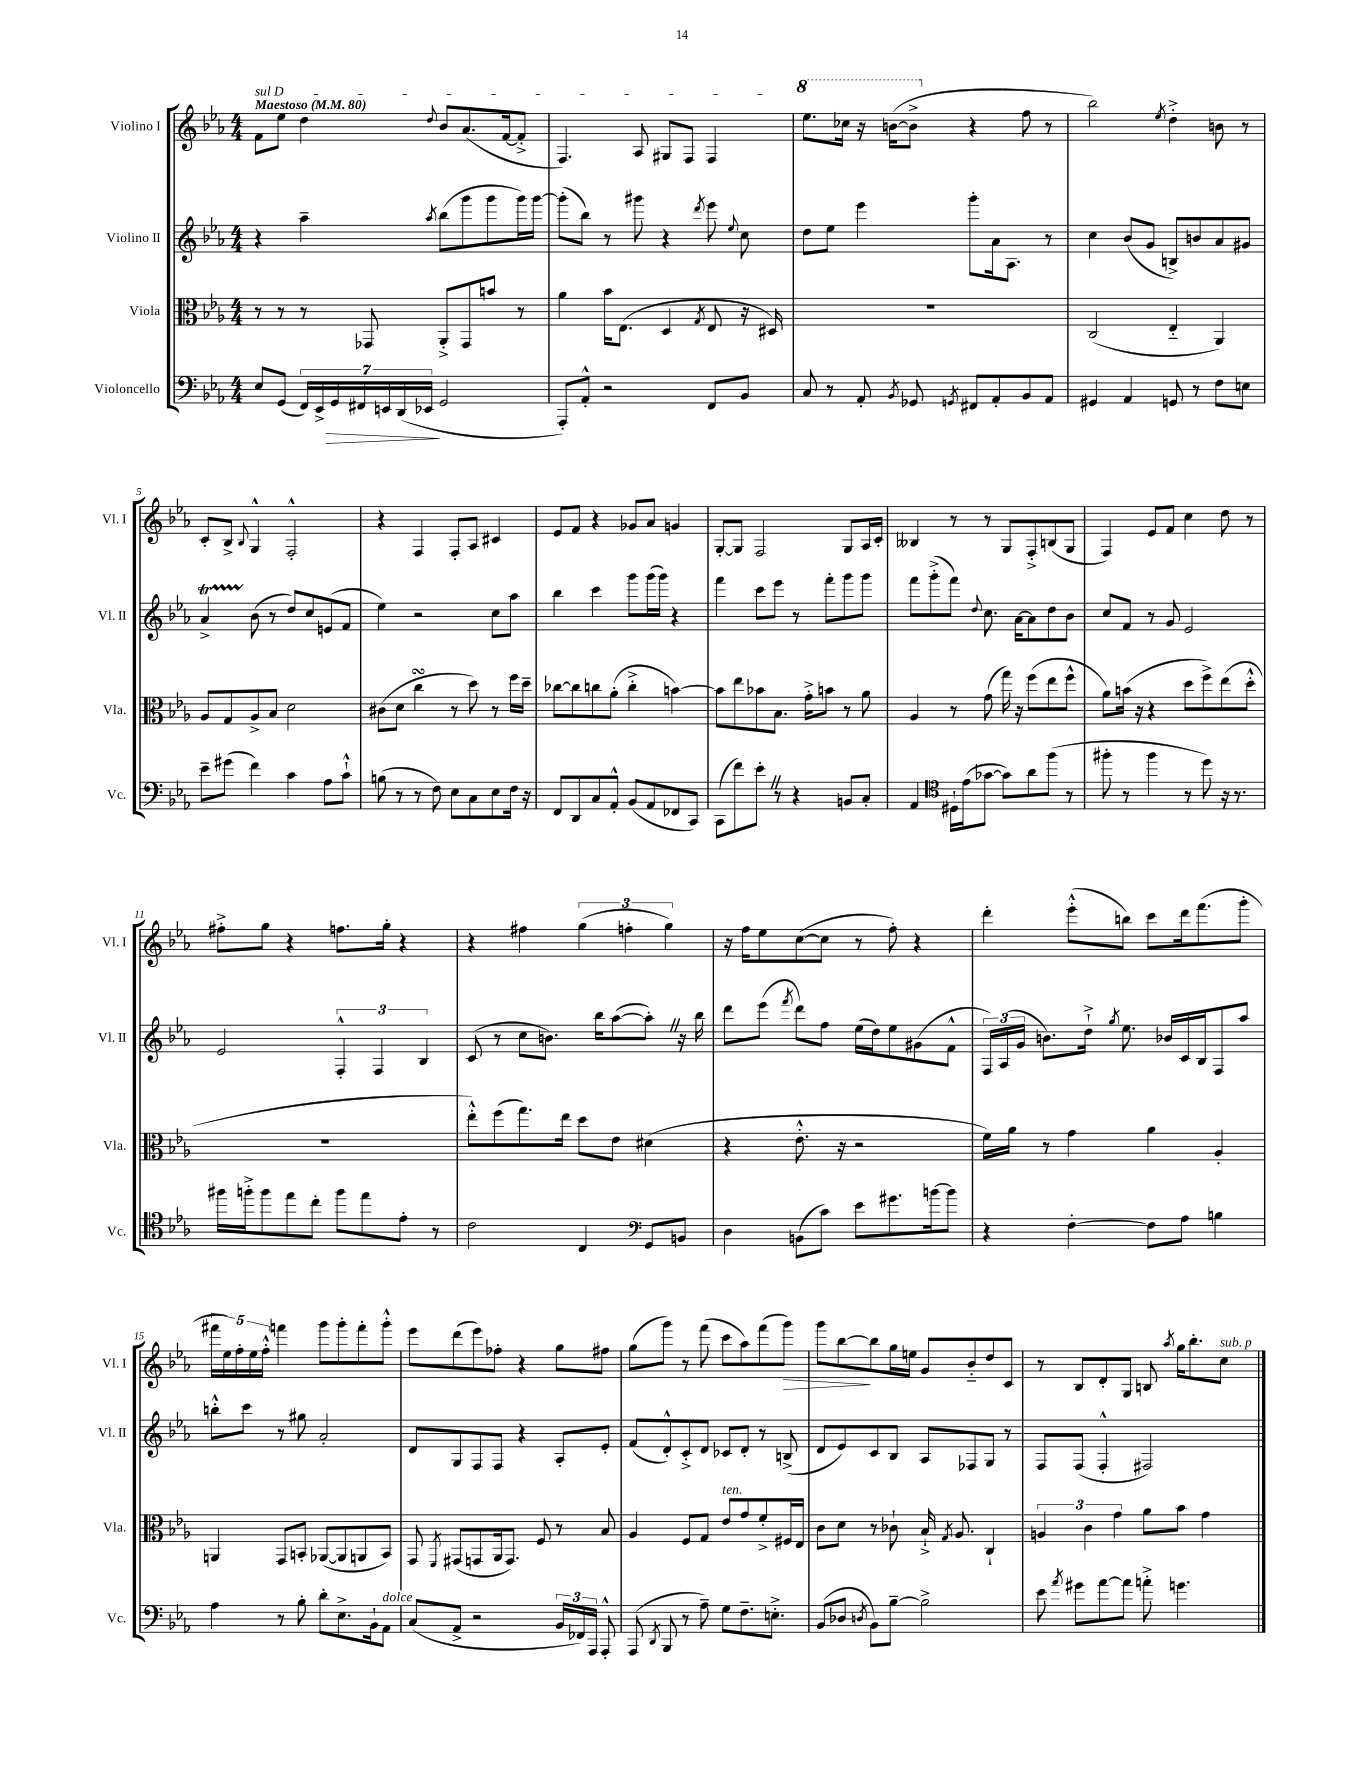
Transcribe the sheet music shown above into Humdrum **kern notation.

**kern	**dynam	**kern	**kern	**kern	**dynam
*part4	*part4	*part3	*part2	*part1	*part1
*staff4	*staff4	*staff3	*staff2	*staff1	*staff1
*I"Violoncello	*	*I"Viola	*I"Violino II	*I"Violino I	*
*I'Vc.	*	*I'Vla.	*I'Vl. II	*I'Vl. I	*
*clefF4	*	*clefC3	*clefG2	*clefG2	*
*k[b-e-a-]	*	*k[b-e-a-]	*k[b-e-a-]	*k[b-e-a-]	*
*M4/4	*	*M4/4	*M4/4	*M4/4	*
*MM80	*	*MM80	*MM80	*MM80	*
=1	=1	=1	=1	=1	=1
!	!	!	!	!LO:TX:a:B:t=Maestoso	!
!	!	!	!	!LO:TX:a:i:t=sul D	!
8E-/L	.	8r	4r	8f\L	.
(8GG/J	.	8r	.	8ee-\J	.
28FF/LL)	.	8r	4aa-~\	4dd\	.
28EE-^/	.	.	.	.	.
!	!LO:HP:b	!	!	!	!
28GG/	>	.	.	.	.
28FF#X/	.	.	.	.	.
.	.	8GG-X/	.	.	.
28EEn/	.	.	.	.	.
(28DD/	.	.	.	.	.
28EE-X/JJ	.	.	.	.	.
.	.	.	8qaa-/	8qqdd/	.
2GG/	]	8AA-'^/L	(8bb-\L	8b-/L	.
.	.	8GG-/	8ggg\	(8.a-/	.
.	.	8bn/J	8ggg\	.	.
.	.	.	.	[16f/k	.
.	.	8r	16ggg\L)	8f'^/J]	.
.	.	.	[16ggg\JJ	.	.
=2	=2	=2	=2	=2	=2
8AAA-'/L)	.	4a-\	(8ggg'\L]	4.F/)	.
8AA-'^^/J	.	.	8bb-\J)	.	.
2r	.	16b-\KL	8r	.	.
.	.	(8.E-\J	.	.	.
.	.	.	8ggg#X\	8A-/	.
.	.	4D/	4r	8G#X/L	.
.	.	.	.	8F/J	.
.	.	8qG/	8qddd/	.	.
8FF/L	.	8E-/	8eee-\	4F/	.
.	.	.	8qqee-/	.	.
8BB-/J	.	16r	8cc\	.	.
.	.	16D#X/)	.	.	.
=3	=3	=3	=3	=3	=3
*	*	*	*	*8va	*
8C/	.	1r	8dd\L	8.eee-\L	.
8r	.	.	8ee-\J	.	.
.	.	.	.	16ccc-X\Jk	.
8AA-'/	.	.	4eee-\	16r	.
.	.	.	.	([16bbn\KL	.
8qBB-/	.	.	.	.	.
8GG-X/	.	.	.	8bb^\J]	.
8qGGn/	.	.	.	.	.
*	*	*	*	*X8va	*
8FF#X/L	.	.	8ggg'\L	4r	.
8AA-'/	.	.	16a-\k	.	.
.	.	.	8.A-\J	.	.
8BB-/	.	.	.	8ff\	.
8AA-/J	.	.	8r	8r	.
=4	=4	=4	=4	=4	=4
4GG#X/	.	(2C/	4cc\	2bb-\)	.
4AA-/	.	.	(8b-/L	.	.
.	.	.	8g/J	.	.
.	.	.	.	8qee-/	.
8GGn/	.	4E-/	8Bn^/L)	4dd'^\	.
8r	.	.	8bn/	.	.
8F\L	.	4AA-/)	8a-/	8bn\	.
8En\J	.	.	8g#X/J	8r	.
!!LO:LB:g=z
=5	=5	=5	=5	=5	=5
8e-~\L	.	8A-/L	4a-T^/	8c'/L	.
(8g#X\J	.	8G/	.	8B-^/J	.
.	.	.	.	8qqB-/	.
4f\)	.	8A-^/	(8b-\	4G^^/	.
.	.	8B-/J	8r	.	.
4c\	.	2d\	8dd/L)	2F'^^/	.
.	.	.	8cc/	.	.
8A-\L	.	.	(8en/	.	.
8c`^^\J	.	.	8f/J	.	.
=6	=6	=6	=6	=6	=6
(8Bn\	.	(8c#X\L	4ee-\)	4r	.
8r	.	8d\J	.	.	.
8r	.	4ccsSSS\	2r	4F/	.
8F\)	.	.	.	.	.
8E-\L	.	8r	.	8F'/L	.
8C\	.	8dd\)	.	8A-/J	.
8E-\	.	8r	8cc\L	4c#X/	.
16F\Jk	.	16ff\LL	8aa-\J	.	.
16r	.	16dd~\JJ	.	.	.
=7	=7	=7	=7	=7	=7
8FF/L	.	[8cc-X\L	4bb-\	8e-/L	.
8DD/	.	8cc-\]	.	8f/J	.
8C/	.	8ccn\	4ccc\	4r	.
8AA-'^^/J	.	(8a-'\J	.	.	.
(8BB-/L	.	4cc'^\	8ggg\L	8g-X/L	.
8AA-/	.	.	(16ggg\L	8a-/J	.
.	.	.	16ggg\JJ)	.	.
8FF-X/	.	[4bn\)	4r	4gn/	.
8CC/J)	.	.	.	.	.
=8	=8	=8	=8	=8	=8
(8CC\L	.	8b\L]	4fff\	[8G'/L	.
8f\)	.	8ee-\	.	8G/J]	.
8e-'Z\J	.	8b-X\	8ccc\L	2F/	.
8r	.	8.B-\J	8eee-\J	.	.
4r	.	.	8r	.	.
.	.	16g'^\KL	.	.	.
.	.	8bn\J	8fff'\L	.	.
8BBn/L	.	8r	8ggg\	8G/L	.
8C'/J	.	8a-\	8ggg\J	16A-/L	.
.	.	.	.	16c'/JJ	.
=9	=9	=9	=9	=9	=9
4AA-/	.	4A-/	8fff\L	4B--X/	.
.	.	.	(8ggg'^\	.	.
*clefC4	*	*	*	*	*
16D#X`\LL	.	8r	8fff\J)	8r	.
(16e-\J	.	.	.	.	.
.	.	.	8qqdd/	.	.
[8g-X\J	.	(8g\	8.cc\	8r	.
8g-\L])	.	16gg\)	.	8G/L	.
.	.	16r	[16a-\KL	.	.
8a-\	.	(8ff\L	8a-\]	8F'^/	.
(8ff\J	.	8ee-\	8dd\	(8Bn/	.
8r	.	8ff^^\J	8b-\J	8G/J	.
=10	=10	=10	=10	=10	=10
8ff#X'\	.	8a-\L)	8cc/L	4F/)	.
8r	.	(16bn\Jk	8f/J	.	.
.	.	16r	.	.	.
4ff#\	.	4r	8r	8e-/L	.
.	.	.	8g/	8f/J	.
8r	.	8dd\L	2e-/	4cc\	.
8dd\)	.	8ff^\)	.	.	.
16r	.	(8ee-\	.	8dd\	.
8.r	.	.	.	.	.
.	.	8dd'^^\J	.	8r	.
!!LO:LB:g=z
=11	=11	=11	=11	=11	=11
16ff#X\LL	.	1r	2e-/	8ff#X'^\L	.
16ffn'^\J	.	.	.	.	.
8ff\	.	.	.	8gg\J	.
8ee-\	.	.	.	4r	.
8cc'\J	.	.	.	.	.
8ff\L	.	.	6F'^^/	8.ffn\L	.
8ee-\	.	.	.	.	.
.	.	.	6F/	.	.
.	.	.	.	16gg'\Jk	.
8e-'\J	.	.	.	4r	.
.	.	.	6B-/	.	.
8r	.	.	.	.	.
=12	=12	=12	=12	=12	=12
2c\	.	8ee-'^^\L)	(8c/	4r	.
.	.	(8ff\	8r	.	.
.	.	8.gg\)	8cc\L	4ff#X\	.
.	.	.	8.bn\J)	.	.
.	.	16ee-\Jk	.	.	.
4C/	.	8dd\L	.	(6gg\	.
.	.	.	16bb-\KL	.	.
.	.	8e-\J	([8aa-\	.	.
.	.	.	.	6ffn'\	.
*clefF4	*	*	*	*	*
8GG/L	.	(4d#X\	8aa-'Z\J])	.	.
.	.	.	.	6gg\)	.
8BBn/J	.	.	16r	.	.
.	.	.	16bb-\	.	.
=13	=13	=13	=13	=13	=13
4D\	.	4r	8ddd\L	16r	.
.	.	.	.	16ff\KL	.
.	.	.	(8eee-\J	8ee-\	.
.	.	.	8qfff/	.	.
(8BBn\L	.	8.e-'^^\	8ddd\L)	([8cc\	.
8c\J)	.	.	8ff\J	8cc\J]	.
.	.	16r	.	.	.
8e-\L	.	2r	(16ee-\LL	8r	.
.	.	.	16dd\J)	.	.
8.g#X\	.	.	8ee-\	8ff'\)	.
.	.	.	(8g#X\	4r	.
[16bn\k	.	.	.	.	.
8b\J]	.	.	8f^^\J	.	.
=14	=14	=14	=14	=14	=14
4r	.	16f\LL)	24F/LL)	4ddd'\	.
.	.	.	(24A-/	.	.
.	.	16a-\JJ	.	.	.
.	.	.	24g/JJ	.	.
.	.	8r	8.bn\L)	.	.
[4F'\	.	4g\	.	(8eee-'^^\L	.
.	.	.	16dd`^\Jk	.	.
.	.	.	8qgg/	.	.
.	.	.	8.ee-\	8bbn\J)	.
8F\L]	.	4a-\	.	8ccc\L	.
.	.	.	16b-X/LL	.	.
8A-\J	.	.	16c/	16ddd\k	.
.	.	.	16B-/J	(8.fff\	.
4Bn\	.	4A-'/	8F/	.	.
.	.	.	8aa-/J	8ggg'\J	.
!!LO:LB:g=z
=15	=15	=15	=15	=15	=15
4A-\	.	4AAn/	8bbn'^^\L	20fff#X\LL	.
.	.	.	.	20ee-\)	.
.	.	.	.	20ff'\	.
.	.	.	8ccc\J	.	.
.	.	.	.	20ee-\	.
.	.	.	.	20ff'^^\JJ	.
8r	.	8GG/L	8r	4fffn\	.
8B-'\	.	8BBn'/J	8gg#X\	.	.
8d'\L	.	([8AA-X/L	2a-'/	8ggg\L	.
8.E-^\	.	8AA-/]	.	8ggg'\	.
.	.	8AAn/	.	8fff'\	.
16BB-`\k	.	.	.	.	.
!LO:TX:a:i:t=dolce	!	!	!	!	!
8AA-\J	.	8BB/J)	.	8ggg'^^\J	.
=16	=16	=16	=16	=16	=16
(8C/L	.	8GG/	8d/L	8eee-\L	.
.	.	8qFF/	.	.	.
8AA-^/J	.	(8GG#X/L	8G/	(8ddd\	.
2r	.	8GGn/	8F/	8eee-\)	.
.	.	16AA-/k	8F/J	8ff-X'\J	.
.	.	8.GG/J)	.	.	.
.	.	.	4r	4r	.
.	.	8F/	.	.	.
24BB-/LL	.	8r	8A-'/L	8gg\L	.
24FF-X/)	.	.	.	.	.
24AAA-/JJ	.	.	.	.	.
8AAA-'^^/	.	8B-/	8e-'/J	8ff#X\J	.
=17	=17	=17	=17	=17	=17
(8AAA-/	.	4A-/	(8f/L	(8gg\L	.
8qDD/	.	.	.	.	.
8BBB-/	.	.	8d'^^/)	8ggg\J)	.
8r	.	8F/L	8c'^/	8r	.
8A-~\)	.	8G/J	8d/J	(8fff\	.
!	!	!LO:TX:a:i:t=ten.	!	!	!
8G\L	.	8e-/L	8c-X/L	8ccc\L	.
8.F~\	.	8g/	8d'/J	8aa-\)	.
.	.	8f'^/	8r	(8fff\	.
8.En'^\J	.	.	.	.	.
!	!	!	!	!	!LO:HP:b
.	.	16F#X/L	(8Bn^/	8ggg\J)	>
.	.	16E-/JJ	.	.	.
=18	=18	=18	=18	=18	=18
(8BB-/L	.	8c\L	8d/L	8ggg\L	.
8D-X/J	.	8d\J	8e-/)	[8bb-\	.
8qDn/	.	.	.	.	.
8BB-\L)	.	8r	8c/	8bb-\]	]
[8B-~\J	.	8c-X`\	8B-/J	16gg\L	.
.	.	.	.	16een\JJ	.
2B-^\]	.	16B-`^/	8A-/L	8g/L	.
.	.	8qG/	.	.	.
.	.	8.A-/	.	.	.
.	.	.	8F-X/	8b-/	.
.	.	4C`/	8G/J	8dd/	.
.	.	.	8r	8c/J	.
=19	=19	=19	=19	=19	=19
8e-\	.	6An/	8F/L	8r	.
8qa-/	.	.	.	.	.
8g#X\L	.	.	(8F/J	8B-/L	.
.	.	6c\	.	.	.
[8a-\	.	.	4F'^^/	8d'/	.
.	.	6g\	.	.	.
8a-\J]	.	.	.	8G/J	.
8an'^\	.	8a-\L	2F#X/)	8Bn/	.
.	.	.	.	8qaa-/	.
4.gn\	.	8b-\J	.	16gg\KL	.
.	.	.	.	8.bb-'\	.
.	.	4g\	.	.	.
!	!	!	!	!LO:TX:a:i:t=sub. p	!
.	.	.	.	8cc\J	.
==	==	==	==	==	==
*-	*-	*-	*-	*-	*-
